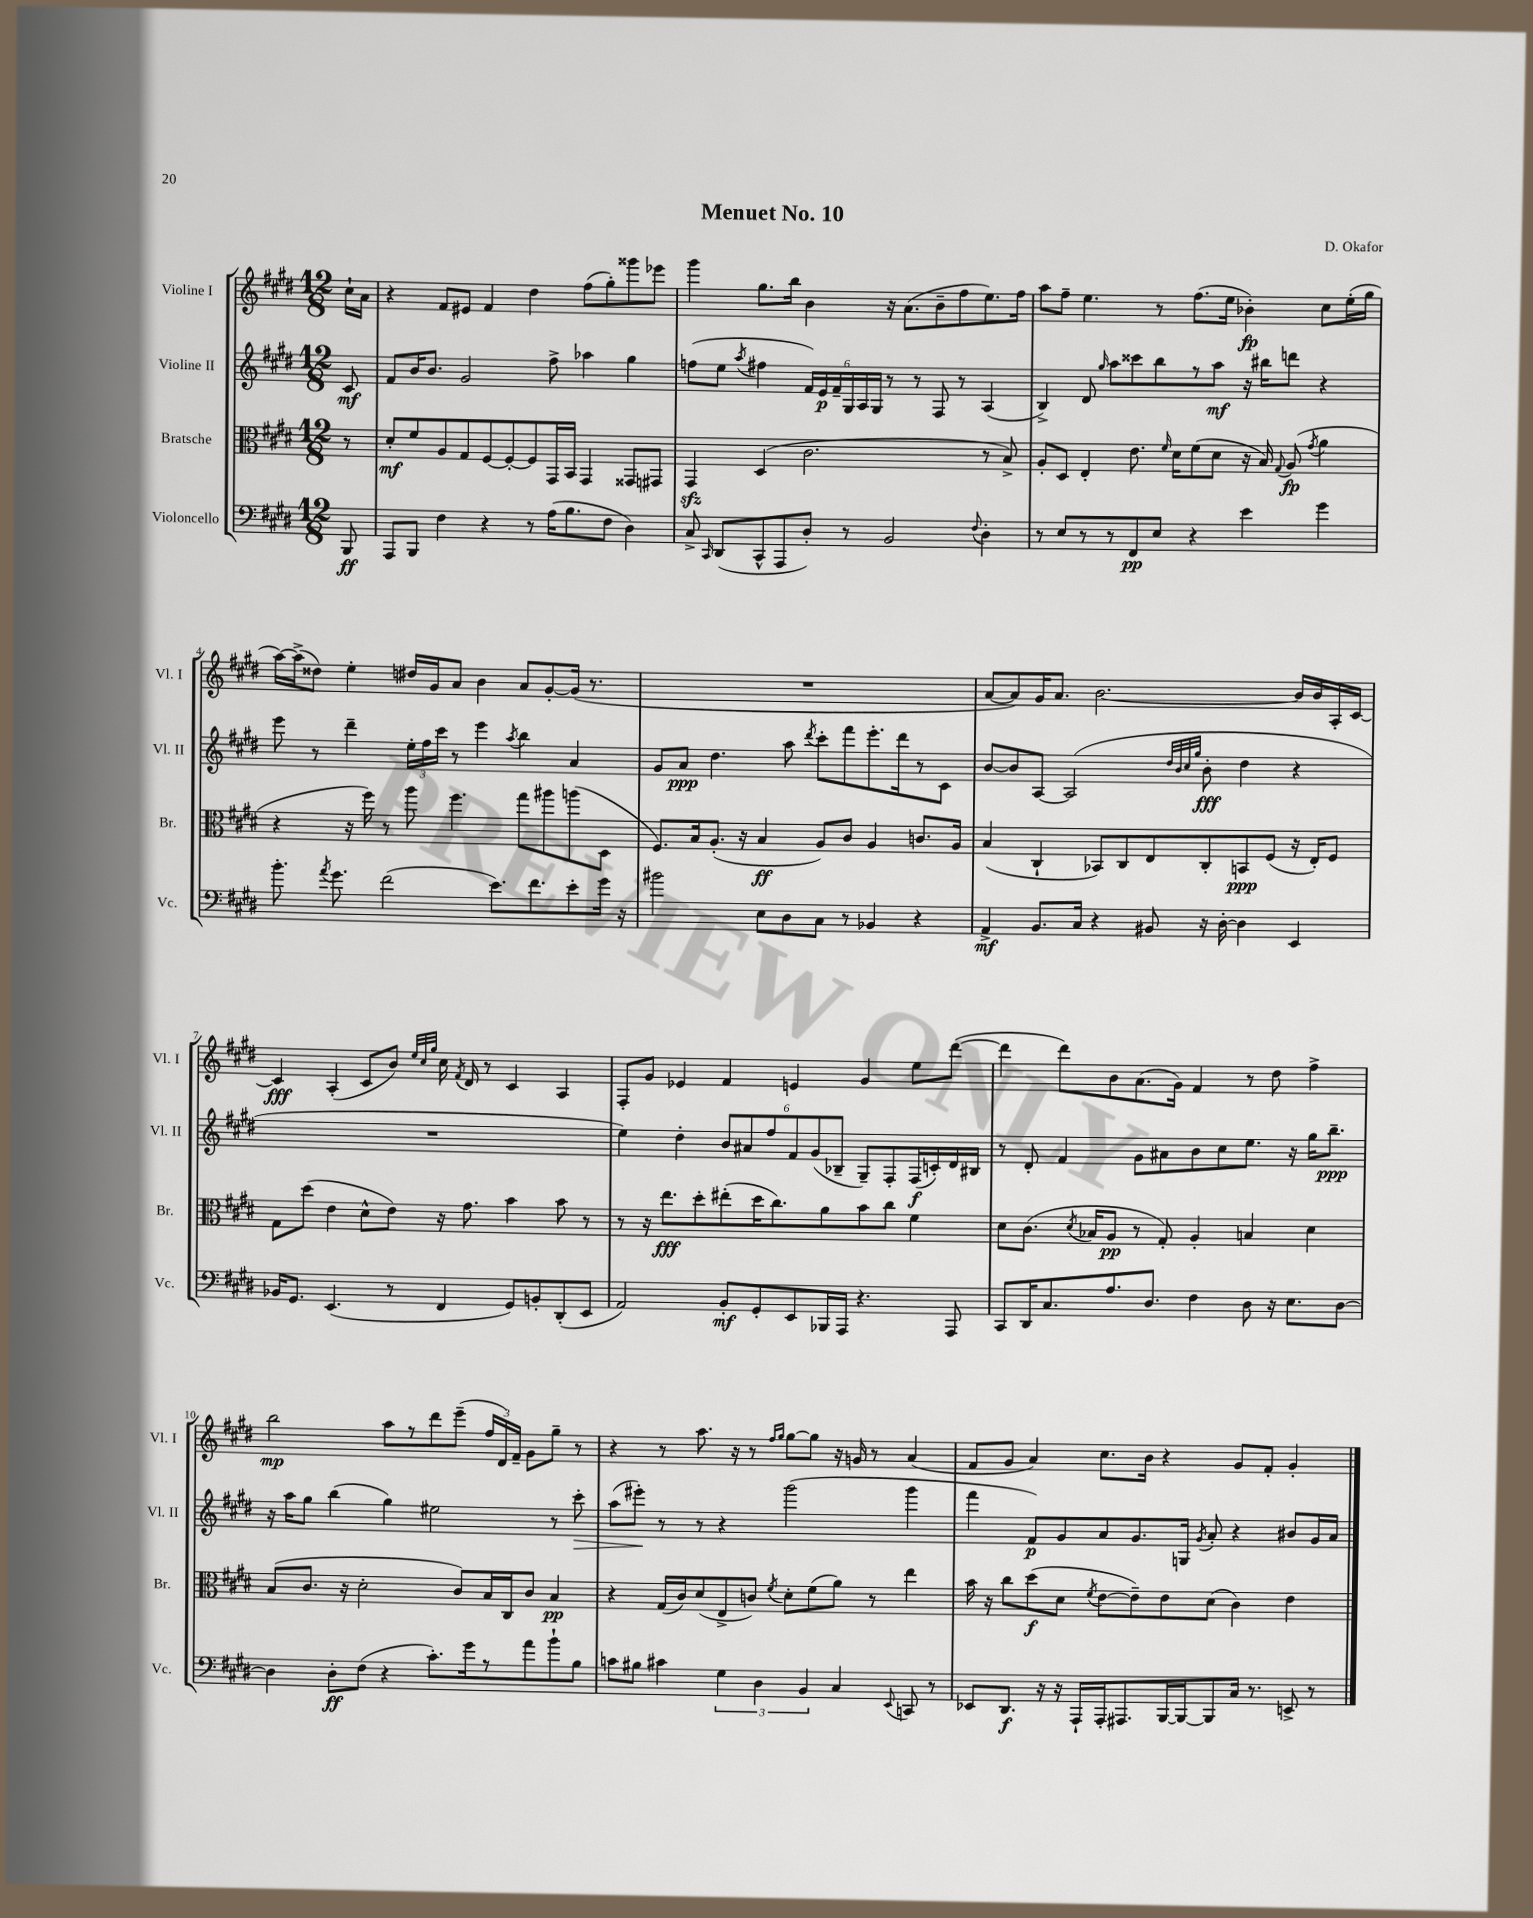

**kern	**kern	**kern	**kern
*staff4	*staff3	*staff2	*staff1
*clefF4	*clefC3	*clefG2	*clefG2
*k[f#c#g#d#]	*k[f#c#g#d#]	*k[f#c#g#d#]	*k[f#c#g#d#]
*M12/8	*M12/8	*M12/8	*M12/8
8BBB	8r	8c#	16cc#`
.	.	.	16a
=	=	=	=
8AAA	8d#'	8f#	4r
8BBB	8f#	16b	.
.	.	8.b	.
4F#	8A	.	8f#
.	8G#	2g#	8e#
4r	[8F#	.	4f#
.	8F#'_	.	.
8r	8F#]	.	4dd#
(16A	16GG#	8ff#^	.
8.B	16BB	.	.
.	4GG#	4aa-	(8ff#
8F#	.	.	8gg#')
4D#)	8GG##	4gg#	8ggg##
.	8GG#	.	8eee-
=	=	=	=
8C#^	4GG#	(8ff	4ggg#
16qqCC#	.	.	.
(8DD#	.	8ee	.
.	.	8qaa	.
8CC#^^	(4D#	4ff#	8.gg#
8AAA	.	.	.
.	.	.	16bb
8D#')	2.c#	24f#)	4b
.	.	24e	.
.	.	24f#~	.
8r	.	24G#	.
.	.	24A	.
.	.	24G#	.
2BB	.	8r	16r
.	.	.	(8.a
.	.	8r	.
.	.	8F#	8b~
.	.	8r	8ff#
8qqF#	.	.	.
4D#'	8r	(4A	8.ee)
.	8B^)	.	.
.	.	.	16ff#
=	=	=	=
8r	8A'	4B^)	8aa
8E	8D#	.	8ff#~
8r	4E'	8d#	4.ee
.	.	16qqgg#	.
8r	.	8aa	.
8FF#	8.e	8ccc##	.
8E	.	8bb	8r
.	16qqf#	.	.
.	16d#	.	.
4r	(8f#	8r	(8.ff#
.	8d#	8aa	.
.	.	.	16ee
4e	16r	16r	4b-')
.	16B)	16bb#	.
.	8qqG#	.	.
.	(8A	8ddd	.
.	8qg#	.	.
4g#	4a	4r	8cc#
.	.	.	(16ee'
.	.	.	16gg#
=	=	=	=
8.b'	4r	8eee	[16aa)
.	.	.	(16aa^]
.	.	8r	8dd##)
8qa	.	.	.
8.g#	.	.	.
.	16r	4ddd#~	4ee'
.	16ff#)	.	.
(2f#	8r	.	.
.	8aa	24ee'	16dd#
.	.	24ff#	.
.	.	.	16g#
.	.	24ccc#	.
.	4.ff#	8r	8a
.	.	4eee	4b
8.e)	.	.	.
.	.	8qaa	.
.	8gg#	4bb	8a
8.f#	.	.	.
.	8aa#	.	[8g#'
8e'	(8aa	4a	(16g#]
.	.	.	8.r
16g#	8D#	.	.
16r	.	.	.
=	=	=	=
2b#	8.F#)	8g#	1.r
.	.	8a	.
.	16B	.	.
.	(8.A'	4.dd#	.
.	16r	.	.
8E	4B	.	.
8D#	.	8aa	.
.	.	8qddd#	.
8C#	8A)	8ccc#'	.
8r	8c#	8fff#	.
4BB-	4A	8.eee'	.
.	.	16ddd#	.
4r	8.c	8r	.
.	.	8c#	.
.	16A	.	.
=	=	=	=
4AA^	(4B	[8b	[8a
.	.	8b]	8a])
8.BB	4C#`	[8A	16g#
.	.	.	8.a
.	.	(2A]	.
16C#	.	.	.
4r	8BB-)	.	[2.b
.	8C#	.	.
8BB#	8E	.	.
.	.	32qqdd#	.
.	.	32qqb	.
.	.	32qqcc#	.
.	.	32qqgg#	.
16r	8C#'	8b'	.
[16D#'	.	.	.
4D#]	8BB	4dd#	.
.	(8F#	.	.
4EE	16r	4r	16b]
.	16E')	.	16b
.	8F#	.	16A'
.	.	.	[16c#
=	=	=	=
16BB-	8G#	1.r	4c#]
8.GG#	.	.	.
.	(8dd#	.	.
(4.EE	4e	.	(4A'
.	8d#^^	.	8c#
8r	8e)	.	8b)
.	.	.	32qqee
.	.	.	32qqcc#
.	.	.	32qqgg#
4FF#	16r	.	16cc#
.	.	.	8qf#
.	8.g#	.	16d#
.	.	.	8r
8GG#)	4b	.	4c#
8BB'	.	.	.
(8DD#'	8b	.	4A
8EE	8r	.	.
=	=	=	=
2AA)	8r	4ee)	8F#'
.	16r	.	8g#
.	8.ee	.	.
.	.	4dd#'	4e-
.	8dd#'	.	.
8BB'	(8ee#'	12b	4f#
.	.	12a#	.
8GG#'	16dd#	.	.
.	.	12ff#	.
.	8.cc#)	.	.
8EE	.	12f#	4e
.	.	(12g#	.
16BBB-	8a	.	.
.	.	12B-~	.
16AAA	.	.	.
4.r	8b	8G#~)	4g#
.	8cc#	8F#'	.
.	4f#	(16F#	8ee
.	.	16c')	.
8AAA	.	16d#	([8ddd#
.	.	16B#	.
=	=	=	=
8CC#	8d#	8r	4ddd#]
16DD#	(8.c#	8d#'	.
8.C#	.	.	.
.	.	4f#	8ddd#)
.	8qd#	.	.
.	16B-	.	.
8.A	8A	.	8b
.	8r	8g#	(8.a
8.D#	.	.	.
.	8G#')	8a#	.
.	.	.	16g#)
4F#	4A'	8b	4f#
.	.	8cc#	.
8D#	4B	8.ee	8r
16r	.	.	8dd#
8.E	.	16r	.
.	4d#	16gg#	4ff#^
.	.	8.bb~	.
[8D#	.	.	.
=	=	=	=
4D#]	(8B	16r	2bb
.	.	16aa	.
.	8.c#	8gg#	.
8D#'	.	(4bb	.
.	16r	.	.
(8F#	2d#'	.	.
4r	.	4gg#)	8aa
.	.	.	8r
8.c#')	.	2ee#	8ddd#
.	8c#)	.	(8eee~
16g#	.	.	.
8r	16B	.	24ff#
.	.	.	24d#)
.	16C#	.	.
.	.	.	24f#~
8a	8c#	.	8g#
8b`	4B	8r	8gg#~
8B	.	8ccc#'	8r
=	=	=	=
8c	4r	(8aa	4r
8B#	.	8eee#')	.
4c#	(16G#	8r	8r
.	16c#)	.	.
.	(8d#	8r	8.aa
6G#	8E^	4r	.
.	.	.	16r
.	8c)	.	8r
6D#	.	.	.
.	.	.	16qqff#
.	8qf#	.	16qqgg#
.	8d#'	(2ggg#	[8gg#
6BB	.	.	.
.	(8f#	.	8gg#]
4C#	8a)	.	16r
.	.	.	16g
.	8r	.	8r
8qqEE	.	.	.
8CC	4ee	4ggg#	(4a
8r	.	.	.
=	=	=	=
8EE-	16b	4fff#	8f#
.	16r	.	.
8.DD#	8cc#	.	8g#
.	(8dd#	8f#)	4a)
16r	.	.	.
16r	8d#	8g#	.
16AAA`	.	.	.
.	8qf#	.	.
16AAA'	[8e	8a	8.cc#
8.AAA#	.	.	.
.	8e~])	8.g#	.
.	.	.	16b
[16BBB	8e	.	4r
16BBB_	.	16G	.
.	.	8qg#	.
8BBB]	(8d#	8a'	.
16C#	4c#)	4r	8g#
8.r	.	.	.
.	.	.	8f#'
8EE^	4e	8b#	4g#'
8r	.	16g#	.
.	.	16a	.
==	==	==	==
*-	*-	*-	*-
